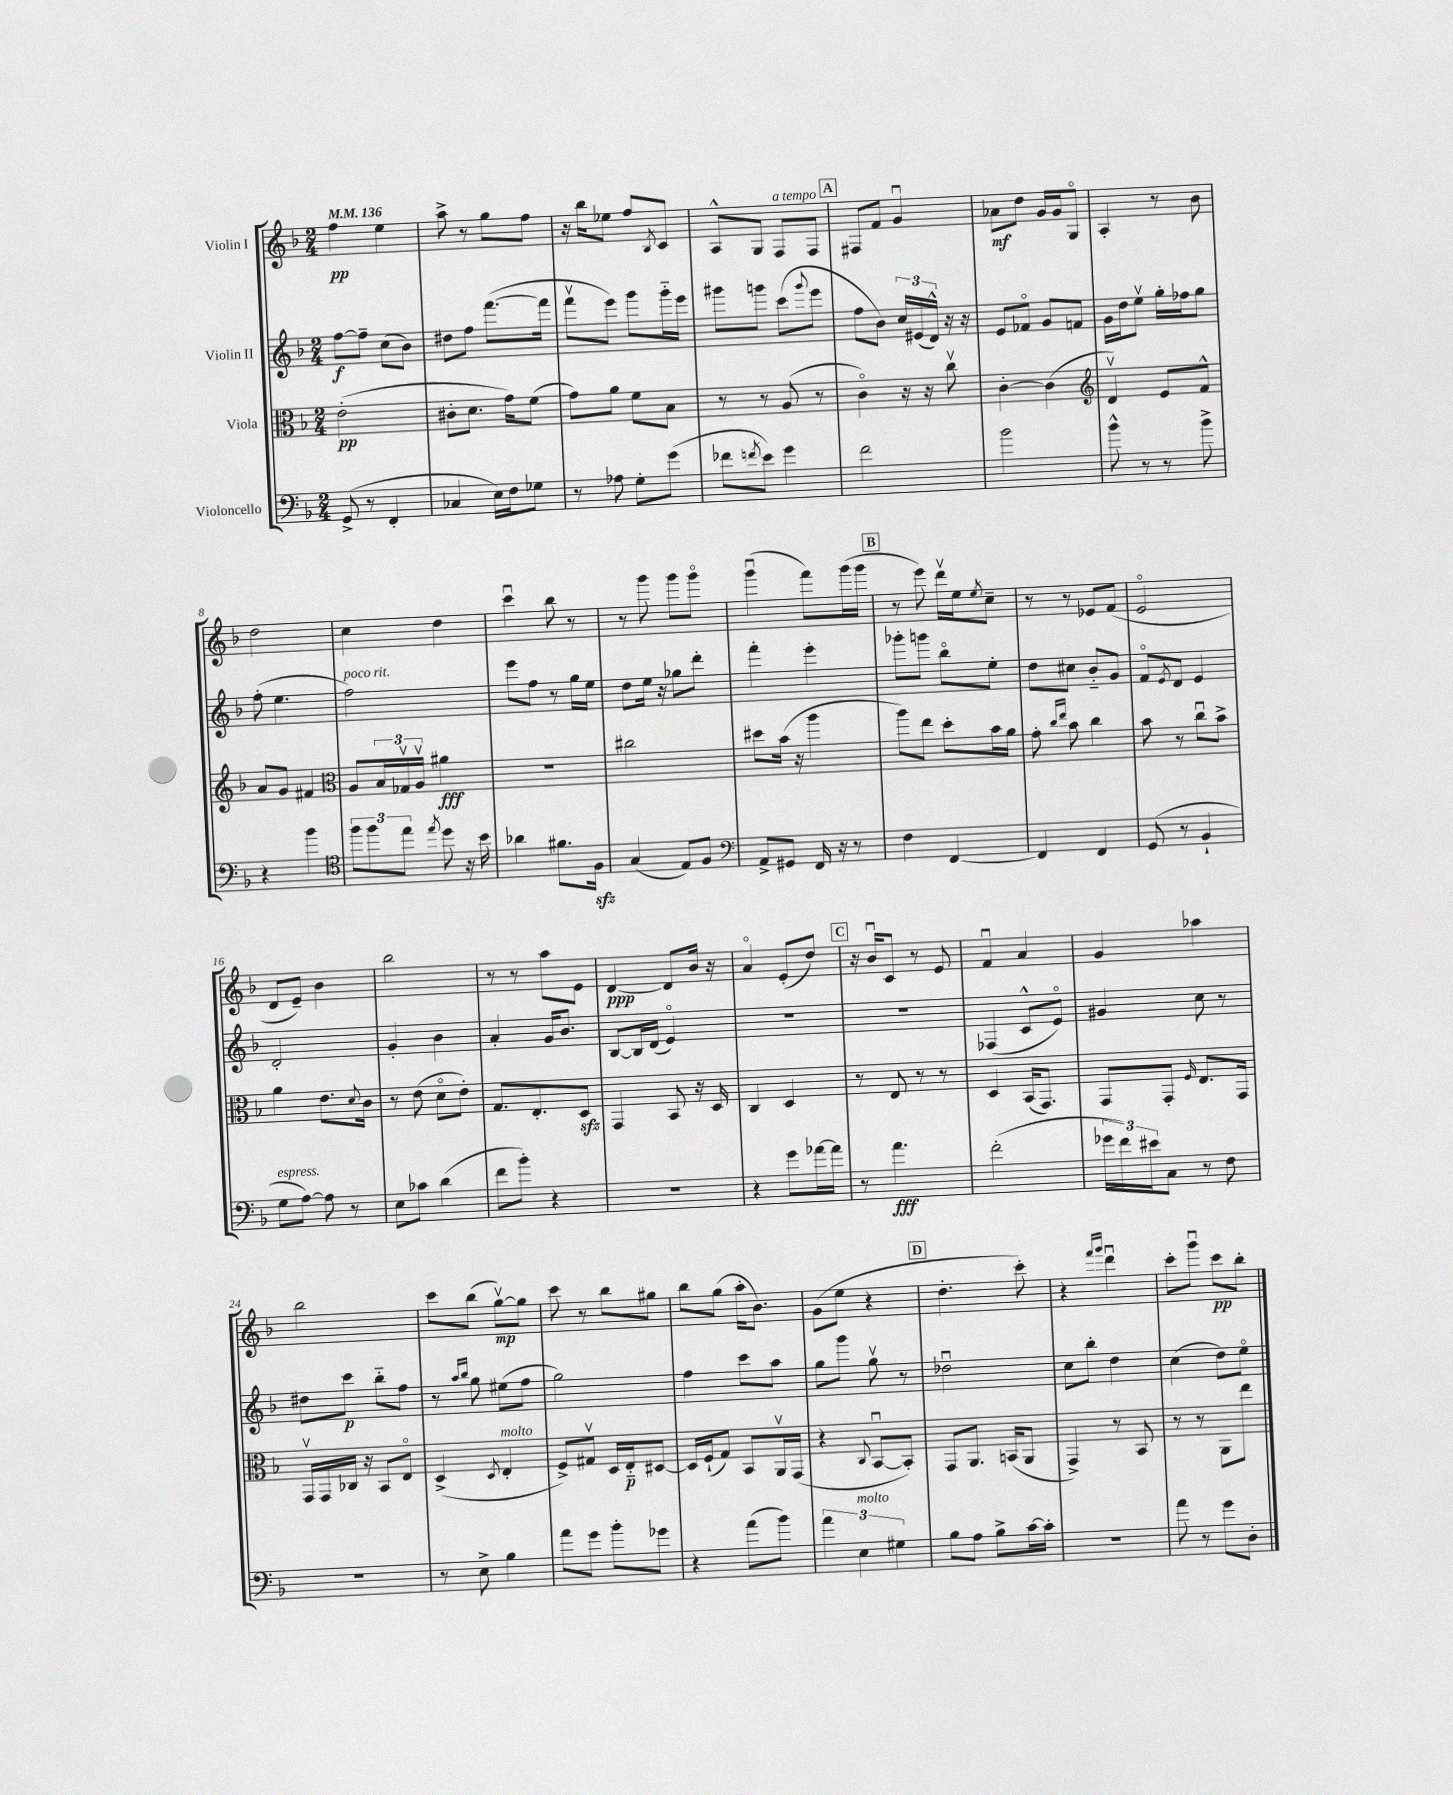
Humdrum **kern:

**kern	**kern	**kern	**kern
*staff4	*staff3	*staff2	*staff1
*clefF4	*clefC3	*clefG2	*clefG2
*k[b-]	*k[b-]	*k[b-]	*k[b-]
*M2/4	*M2/4	*M2/4	*M2/4
*MM136	*MM136	*MM136	*MM136
(8GG^/	(2e'\	[8ff\L	4ff\
8r	.	8ff~\]J	.
4FF'/	.	(8cc\L	4ee\
.	.	8b-\J)	.
=	=	=	=
4C-/	8c#'\L	8dd#\L	8aa^\
.	8.d\J	8ff\J	8r
16E\LL)	.	([8.fff\L	8gg\L
16F\J	16g\LK)	.	.
8G-\J	(8f\J	.	8ff\J
.	.	16fff\]Jk	.
=	=	=	=
8r	8g\L)	8fffv\L	16r
.	.	.	16bb-\LK
8A-\	8a\J	8eee\J)	8ee-\J
8G'\L	8f\L	8ggg\L	8ff/L
.	.	.	8qB-/
(8g\J	8B-\J	16ggg'~\L	8c/J
.	.	16eee\JJ	.
=	=	=	=
8f-\L	8r	8ggg#\L	8A^^/L
8qf/	.	.	.
8e\J)	8r	8ggg\J	8G/J
4g\	(8A/	(8ccc\L	8F/L
.	.	8qqggg/	.
.	8r	8eee\J	8F/J
=	=	=	=
2f\	4co\)	8ff\L	8F#/L
.	.	8b-\J)	8f/J
.	16r	24cc/LL	4gu/
.	.	(24e#/	.
.	16r	.	.
.	.	24d^^/JJ)	.
.	8ccv\	16r	.
.	.	16r	.
=	=	=	=
2b-\	[4c'\	8e/L	8a-\L
.	.	8f-o/J	8dd\J
.	(4c\]	8g/L	16g/LL
.	.	.	16g/J
.	.	8f/J	8Go/J
=	=	=	=
*	*clefG2	*	*
8b-^^\	4dv/)	16g\LL	4A'/
.	.	16dd\J	.
8r	.	8eev\J	.
8r	8e/L	16gg'\LL	8r
.	.	16ff-\J	.
8b-^\	8f^^/J	8gg\J	8b-\
=	=	=	=
4r	8a/L	(8ff'\	2dd\
.	8g/J	4.ee\	.
4b-\	4f#/	.	.
=	=	=	=
*clefC4	*clefC3	*	*
12ff\L	8A/L	2ff\)	4cc\
12ff\	.	.	.
.	24B-/L	.	.
12ee\J	24G-v/	.	.
.	24Av/JJ	.	.
8qee/	.	.	.
8dd\	4a#\	.	4dd\
16r	.	.	.
16b-\	.	.	.
=	=	=	=
4a-\	2r	8eee\L	4cccu\
.	.	8ff\J	.
8.f#\L	.	8r	8bb-\
.	.	16gg\LL	8r
16F\Jk	.	16ee\JJ	.
=	=	=	=
(4G/	2cc#\	8dd\L	8r
.	.	16ee\Jk	8ggg\
.	.	16r	.
8E/L)	.	8gg-\L	8ggg\L
8F/J	.	8ddd'\J	8gggo\J
=	=	=	=
*clefF4	*	*	*
8AA^/L	8dd#\L	4fff'\	(4gggu\
8GG#/J	(16b-\Jk	.	.
.	16r	.	.
16FF/	4aa\	4eee'\	8fff\L)
16r	.	.	.
8r	.	.	(16ggg\L
.	.	.	16ggg\JJ
=	=	=	=
4F\	8aa\L)	8ggg-'\L	8r
.	8ee\J	8ggg\J	8eee\)
[4FF/	8dd'\L	8bb-o\L	16dddv\LL
.	.	.	16ee\J
.	.	.	8qee/
.	16b-\L	8ee'\J	8cc~\J
.	16a\JJ	.	.
=	=	=	=
4FF/]	8g'\	8dd\L	8r
.	16qqcc/LL	.	.
.	16qqee/JJ	.	.
.	8b-\	8cc#\J	8r
4FF/	4cc\	8b-'~/L	8e-/L
.	.	8g/J	(8f/J
=	=	=	=
(8GG/	8b-\	8fo/L	2eo/
.	.	8qe/	.
8r	8r	8d/J	.
4BB-`/	8ccu\L	4e/	.
.	8b-^\J	.	.
=	=	=	=
8G\L	4a\	2d'/	8d/L
[8A\J)	.	.	8e~/J)
8A\]	8.e\L	.	4b-\
8r	.	.	.
.	8qqd/	.	.
.	16c\Jk	.	.
=	=	=	=
8E\L	8r	4g'/	2bb-\
8c-\J	(8e\	.	.
(4d\	8do\L	4b-\	.
.	8e'\J)	.	.
=	=	=	=
8f\L	8.G/L	4a'/	8r
8b-'\J)	.	.	8r
.	8.E'/	.	.
4r	.	16g/LK	8aa\L
.	.	8.b-/J	.
.	8D/J	.	8e\J
=	=	=	=
2r	4GG/	[8B-/L	[4d/
.	.	16B-/]L	.
.	.	(16d/JJ	.
.	8BB-/	4eo/)	8d/]L
.	16r	.	16b-/Jk
.	16D/	.	16r
=	=	=	=
4r	4C/	2r	4ao/
8g\L	4D/	.	(8e'/L
[16a-\L	.	.	8dd/J)
16a-\]JJ	.	.	.
=	=	=	=
8r	8r	2r	16r
.	.	.	16b-u/LK
4.a\	8E/	.	8c/J
.	8r	.	8r
.	8r	.	8e/
=	=	=	=
(2f'\	4D/	(4F-/	4fu/
.	(16BB-/LK	8c^^/L	4a/
.	8.GG/J)	.	.
.	.	8eo/J)	.
=	=	=	=
24g-\LL	8GG/L	4g#/	4g/
24f\)	.	.	.
24e#\J	.	.	.
8C\J	8GG'/J	.	.
.	16qqF/	.	.
8r	8.E/L	8cc\	4aa-\
8F\	.	8r	.
.	16GG/Jk	.	.
=	=	=	=
2r	16GGv/LL	8dd#\L	2bb-\
.	16GG/	.	.
.	16C-/JJ	8ccc\J	.
.	16r	.	.
.	8BB-/L	8bb-'~\L	.
.	8Eo/J	8ff\J	.
=	=	=	=
8r	(4D^/	8r	8ccc\L
.	.	16qqaa/LL	.
.	.	16qqbb-/JJ	.
8E^\	.	8gg\	(8bb-\J
.	8qD/	.	.
4B-\	4E'/	(8ee#\L	[8ggv\L)
.	.	8ff\J	8gg\]J
=	=	=	=
8a\L	8F^/L)	2gg\)	8ccc\
8g\J	8G#v/J	.	8r
8b-'\L	16D/LL	.	8bb-\L
.	16E'~/J	.	.
8g-\J	[8D#/J	.	8gg#\J
=	=	=	=
4r	16D#/]LL	4ff\	8bb-\L
.	(16F`/J	.	.
.	8G/J)	.	(8gg\J
(8a\L	8BB-/L	8ccc\L	16aa'\LK
.	.	.	8.b-\J)
8b-\J)	16AAv/L	8aa\J	.
.	(16GG/JJ	.	.
=	=	=	=
6a\	4r	8gg\L	(8g\L
.	.	8ggg\J	8ee\J
6E\	.	.	.
.	8qqC/	.	.
.	[8BB-u/L	8ggv\	4r
6G#\	.	.	.
.	8BB-'/]J)	8r	.
=	=	=	=
8B-\L	8GG/L	2dd-u\	4.dd'\
8A\J	8.AA/J	.	.
8B-^\L	.	.	.
.	(16BB/LK	.	.
[16c\L	8AA/J	.	8ccc'\)
16c'\]JJ	.	.	.
=	=	=	=
2r	4GG^/)	8cc\L	4r
.	.	8bb-'\J	.
.	.	.	16qqfff/LL
.	.	.	16qqggg/JJ
.	8r	4dd\	4dddu\
.	8BB-/	.	.
=	=	=	=
8a\	8r	(4cc\	8ccc'\L
8r	8r	.	8gggu\J
8g\L	8AA\L	8dd\L)	8ccc\L
8D'\J	8ee\J	8eeo\J	8bb-'\J
==	==	==	==
*-	*-	*-	*-
